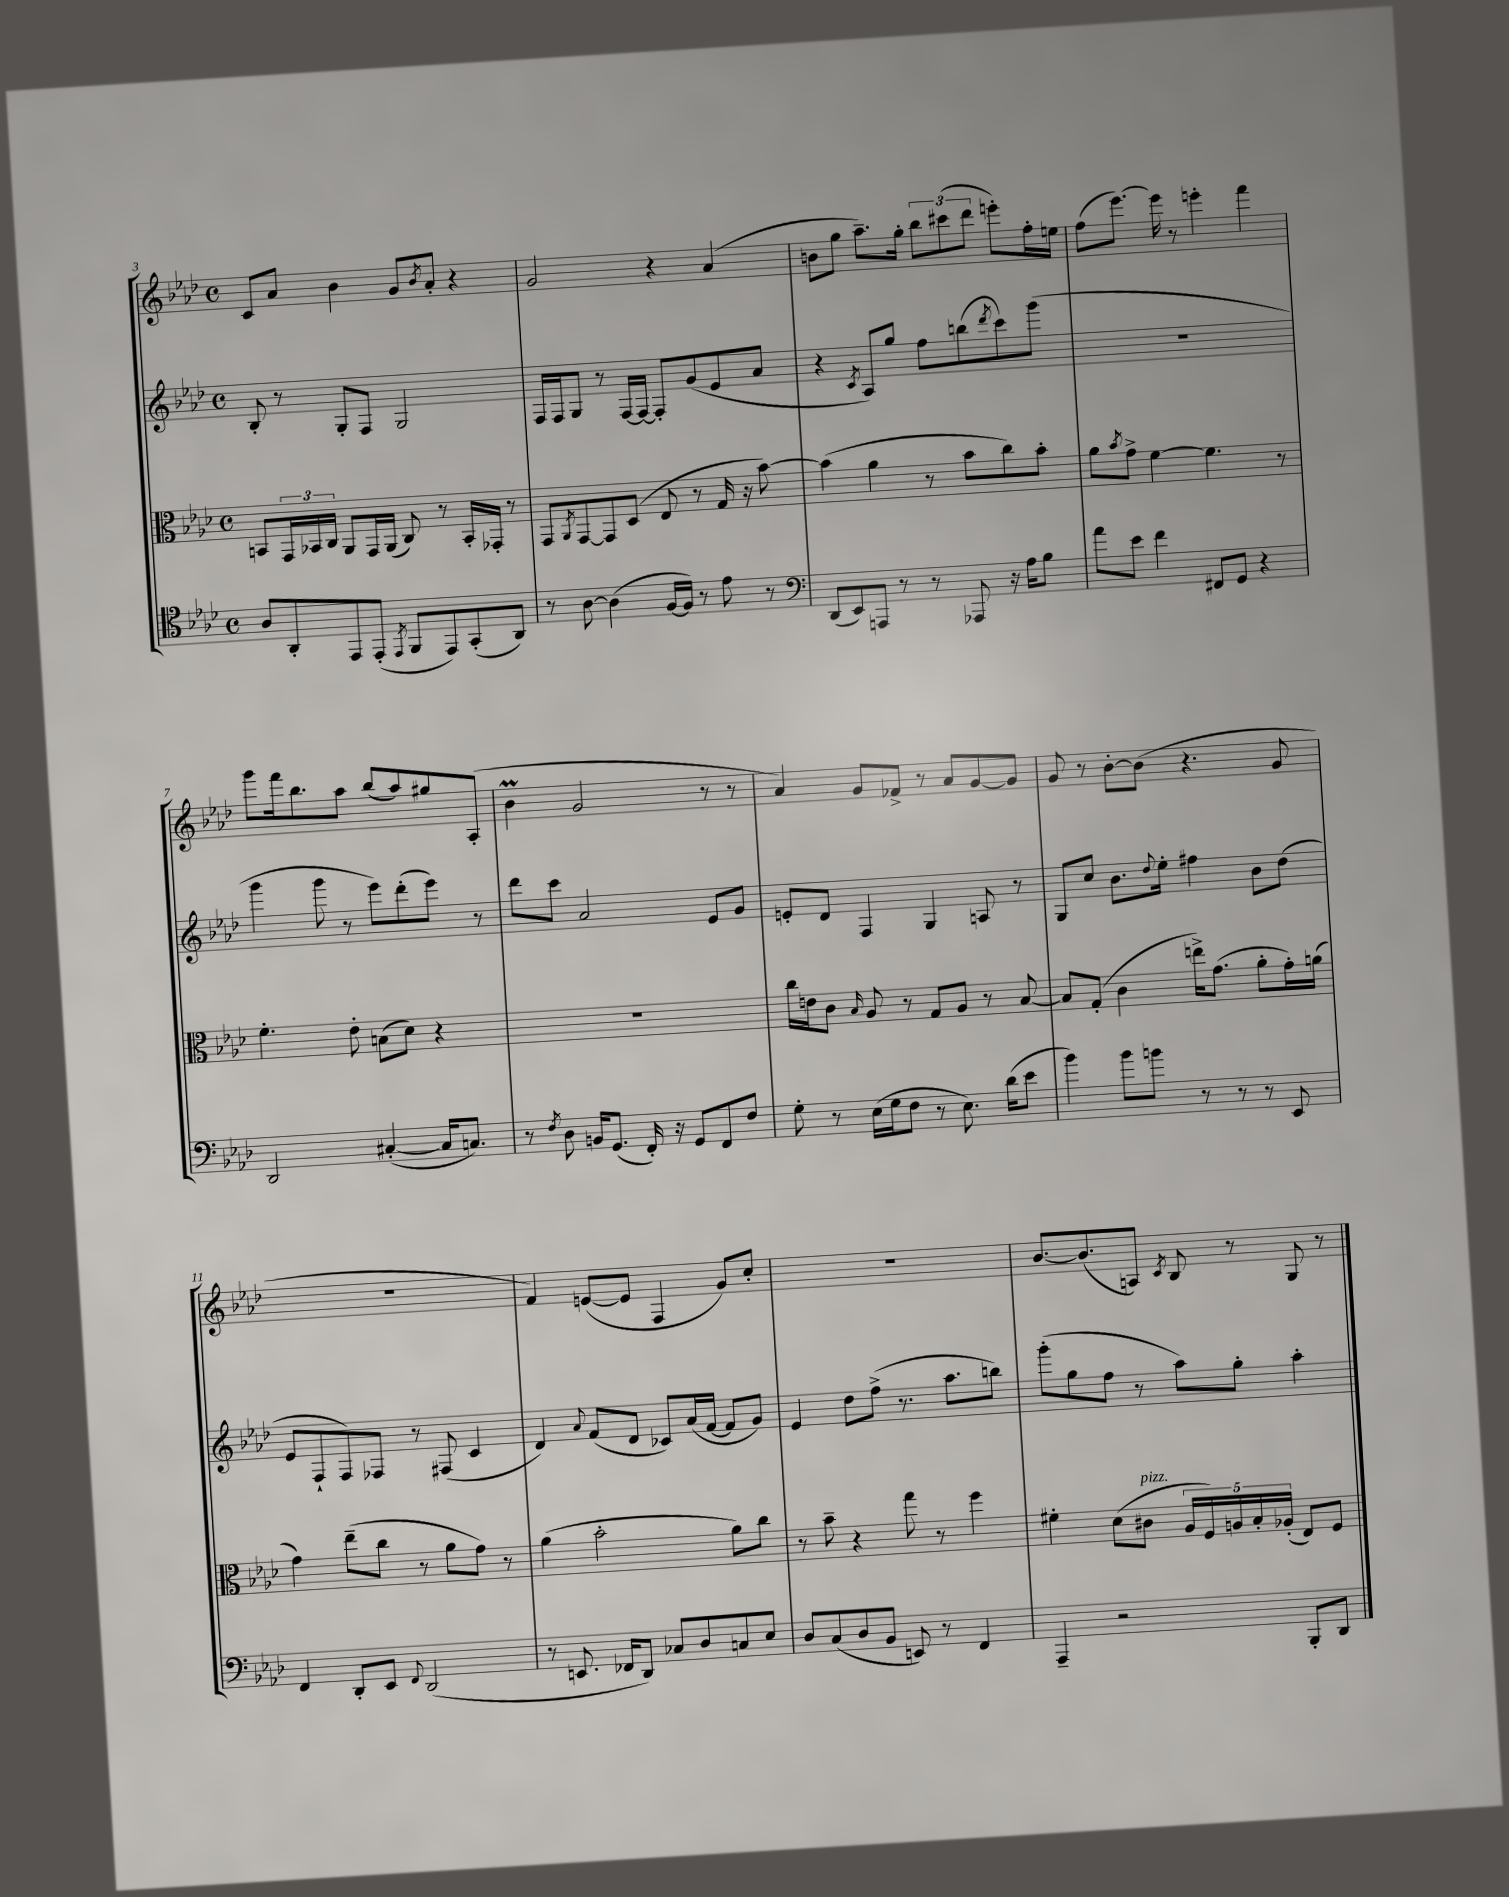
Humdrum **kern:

**kern	**kern	**kern	**kern
*staff4	*staff3	*staff2	*staff1
*clefC4	*clefC3	*clefG2	*clefG2
*k[b-e-a-d-]	*k[b-e-a-d-]	*k[b-e-a-d-]	*k[b-e-a-d-]
*M4/4	*M4/4	*M4/4	*M4/4
*met(c)	*met(c)	*met(c)	*met(c)
8A-	8BB	8B-'	8c
8AA-'	24GG	8r	8a-
.	24BB-	.	.
.	24C	.	.
8EE-	8AA-	8G'	4b-
(8EE-'	16GG	8F	.
.	(16AA-	.	.
8qEE-	.	.	.
8FF	8C)	2G	8g
.	.	.	8qb-
8EE-)	8r	.	8a-'
(8GG'	16BB-'	.	4r
.	16GG-'	.	.
8AA-)	8r	.	.
=	=	=	=
8r	8GG	16F	2g
.	.	16F	.
.	8qAA-	.	.
[8A-	[8GG	8G	.
(4A-]	8GG]	8r	.
.	(8D-	[16F	.
.	.	16F_	.
[16F	8E-	8F']	4r
16F])	.	.	.
8r	8r	(8g	.
8e-	16G	8e-	(4a-
.	16r	.	.
8r	[8b-)	8a-	.
=	=	=	=
*clefF4	*	*	*
(8DD-	(4b-]	4r	8b
8EE-)	.	.	8gg
.	.	8qc	.
8AAA	4a-	8A-)	8.aa-~)
8r	.	8gg	.
.	.	.	16gg'
8r	8r	8ff	12bb-
.	.	.	(12ccc#
8AAA-	8b-	(8bb	.
.	.	.	12ddd-
.	.	8qddd-	.
16r	8cc)	8ccc)	8eee')
16A-	.	.	.
8B-	8b-'	(8ggg	16ff'
.	.	.	16ee
=	=	=	=
8a-	8a-	1r	(8ff
.	8qb-	.	.
8e-	8g^	.	[8.eee-)
4f	[4f	.	.
.	.	.	16eee-]
.	.	.	8r
8FF#	4.f]	.	4eee'
8GG	.	.	.
4r	.	.	4fff
.	8r	.	.
=	=	=	=
2DD-	4.f'	4ggg	8ggg
.	.	.	16fff
.	.	.	8.bb-
.	.	8ggg	.
.	8e-'	8r	8aa-
([4C#'	(8B	8eee-)	(8bb-
.	8d-)	(8ddd-'	8aa-)
16C#]	4r	8eee-)	8gg#
8.C)	.	.	.
.	.	8r	(8A-'
=	=	=	=
8r	1r	8ddd-	4b-
8qF	.	.	.
8D-	.	8ccc	.
16BB	.	2a-	2g
(8.GG	.	.	.
16FF')	.	.	.
16r	.	.	.
8GG	.	.	.
8FF	.	8e-	8r
8F	.	8g	8r
=	=	=	=
8G'	16cc	8e'	4a-)
.	16e	.	.
8r	8c	8d-	.
.	16qqB-	.	.
(16E-	8A-	4F	8g
16G	.	.	.
8F	8r	.	8f-^
8r	8G	4G	8r
8.E-)	8A-	.	8a-
.	8r	8A	[8g
(16d-	.	.	.
8e-	[8B-	8r	8g]
=	=	=	=
4b-)	8B-]	8G	8g
.	(8G'	8cc	8r
8b-	4c	8.b-	[8b-'
8b	.	.	(8b-]
.	.	8qqdd-	.
.	.	16ee-'	.
8r	16ee^)	4ff#	4.r
.	(8.g	.	.
8r	.	.	.
8r	8a-'	8b-	.
8EE-	16g')	(8dd-	8g
.	(16a	.	.
=	=	=	=
4FF	4g)	8e-	1r
.	.	8F`	.
8DD-'	(8ee-~	8F)	.
8EE-	8cc	8F-	.
8qqFF	.	.	.
(2DD-	8r	8r	.
.	8a-	(8F#	.
.	8g)	4c	.
.	8r	.	.
=	=	=	=
8r	(4a-	4d-)	4f)
8.EE	.	.	.
.	.	8qqa-	.
.	2b-'	(8f	([8e
16FF-	.	.	.
8DD-)	.	8d-	8e]
8C-	.	8c-)	4F
8D-	.	(16a-	.
.	.	[16f	.
8C	8a-)	8f]	8g)
8E-	8cc	8g)	8cc'
=	=	=	=
8D-	8r	4e-	1r
(8C	8b-~	.	.
8D-	4r	8dd-	.
8BB-	.	(8ff^	.
8EE)	8gg	8.r	.
8r	8r	.	.
.	.	8.aa-	.
4FF	4ff	.	.
.	.	8bb)	.
=	=	=	=
4AAA-~	4f#'	(8ggg'	[8.b-
.	.	8gg	.
.	.	.	(8.b-]
2r	(8d-	8ff	.
.	8c#	8r	8A)
.	.	.	8qc
.	20A-	8aa-)	8B-
.	20F)	.	.
.	20A	.	.
.	.	8gg'	8r
.	20B-'	.	.
.	(20A-'	.	.
8BBB-'	8E-)	4aa-'	8G
8DD-	8F	.	8r
==	==	==	==
*-	*-	*-	*-
